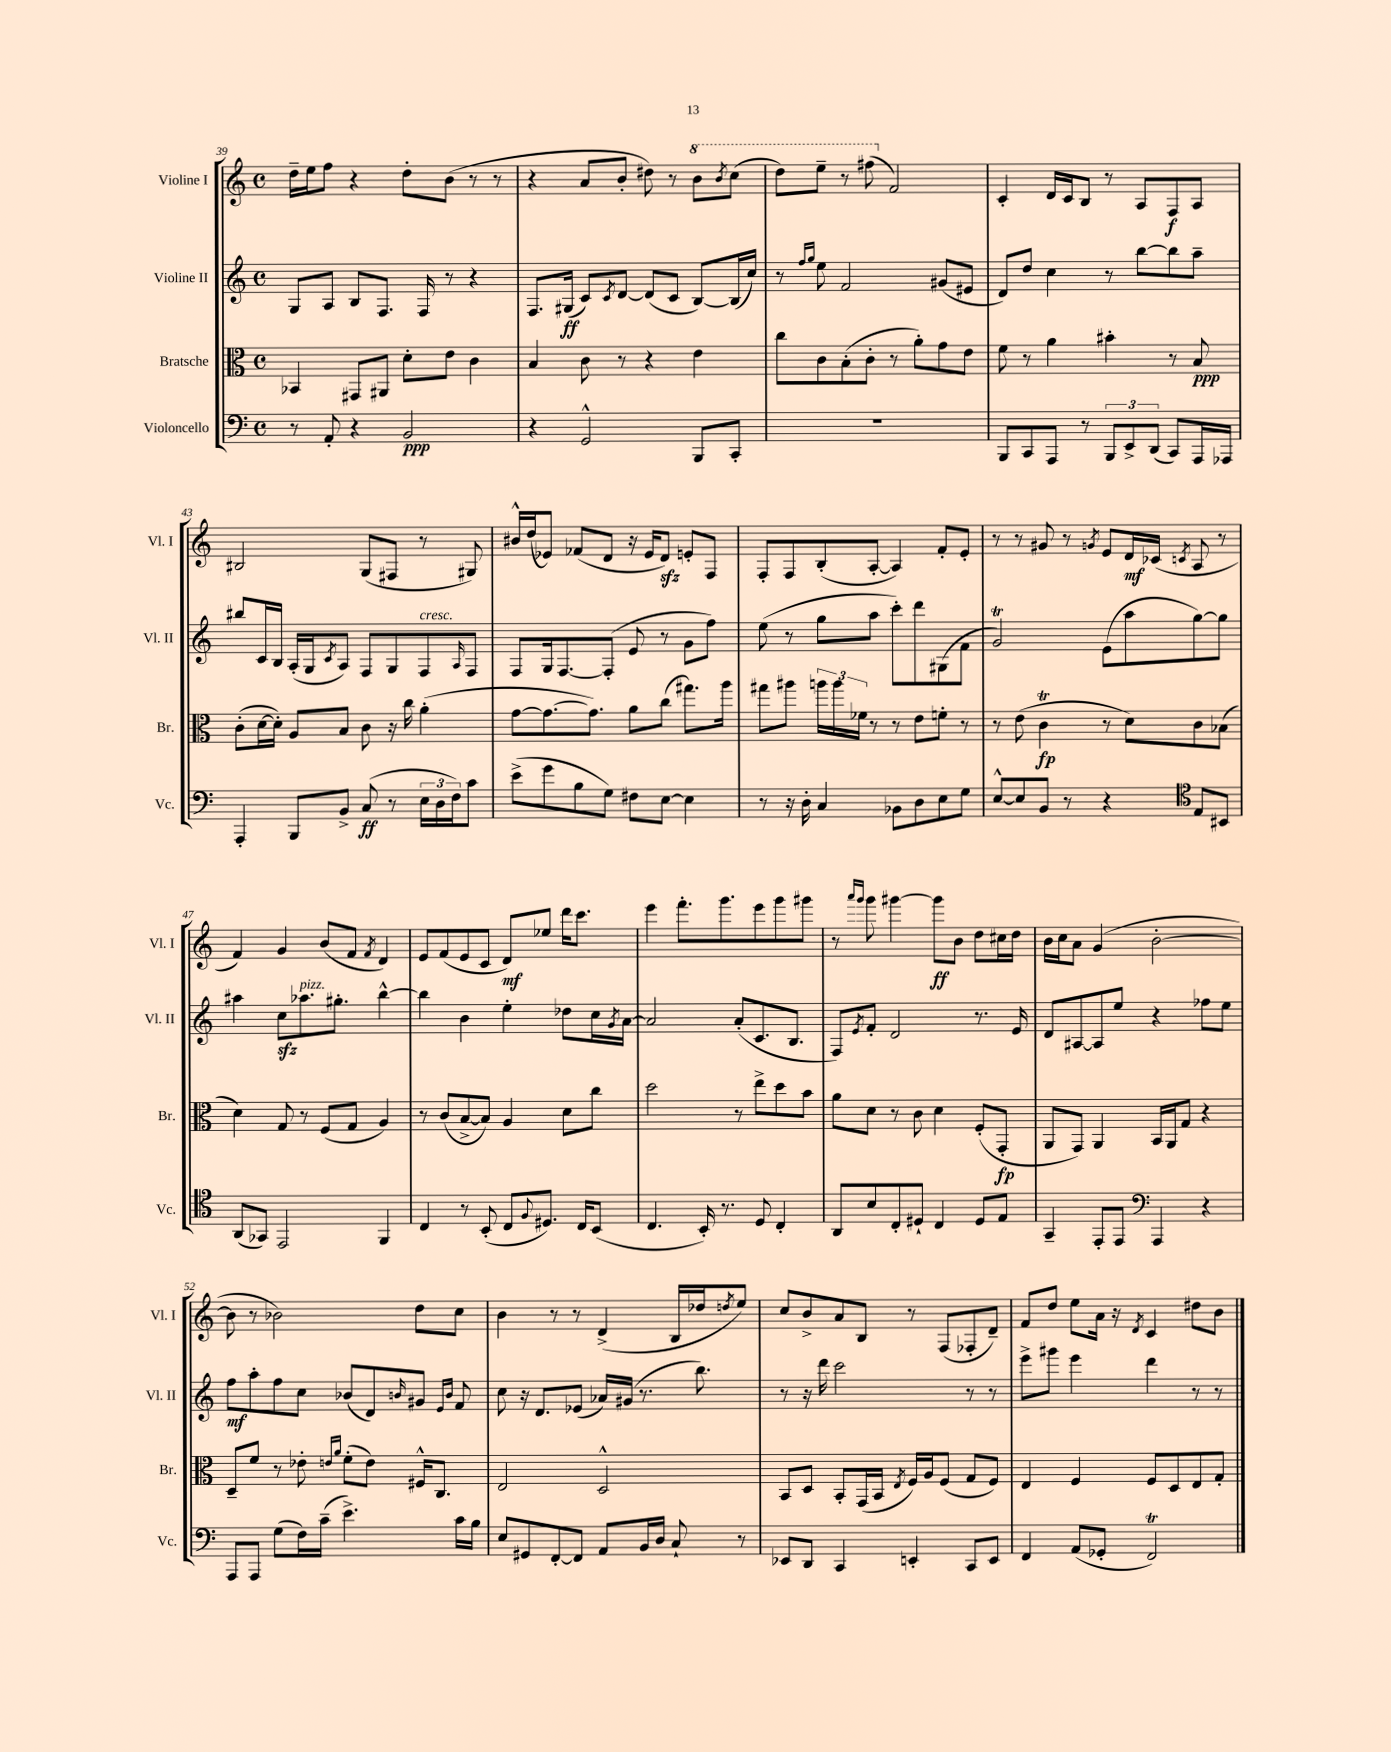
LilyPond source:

<<
\new StaffGroup <<
\new Staff = "s0" \with { instrumentName = "Violine I" shortInstrumentName = "Vl. I" } {
    \clef treble \key c \major \defaultTimeSignature \time 4/4
    d''16-- e''16 f''8 r4 d''8-. b'8( r8 r8 |
    r4 a'8 b'8-. dis''8) r8 \ottava #1 b''8 \acciaccatura { b''8 } c'''8( |
    d'''8) e'''8-- r8 fis'''8( \ottava #0 f'2) |
    c'4-. d'16 c'16 b8 r8 a8 f8\f a8 |
    bis2 g8( fis8 r8 gis8) |
    bis'16-^ d''16( ees'8) fes'8( d'8 r16 ees'16 d'8\sfz) e'8-. f8 |
    f8-. f8 b8-.( a8~-. a4) f'8-. e'8-. |
    r8 r8 gis'8 r8 \acciaccatura { g'8 } e'8 d'16\mf ces'16( \acciaccatura { c'8 } a8 r8 |
    f'4) g'4 b'8( f'8 \acciaccatura { f'8 } d'4) |
    e'8 f'8( e'8 c'8 d'8\mf) ees''8 d'''16 c'''8. |
    e'''4 f'''8.-. g'''8. e'''8 g'''8 gis'''8 |
    r8 \grace { a'''16 g'''16 } g'''8 gis'''4~ gis'''8\ff b'8 d''8 cis''16 d''16 |
    b'16 c''16 a'8 g'4( b'2~-. |
    b'8 r8 bes'2) d''8 c''8 |
    b'4 r8 r8 d'4->( b16 des''16 \acciaccatura { d''8 } e''8) |
    c''8 b'8-> a'8 b8 r8 f8( fes8-. d'8--) |
    f'8 d''8 e''8 a'16 r16 \acciaccatura { d'8 } c'4 dis''8 b'8 \bar "|." |
}
\new Staff = "s1" \with { instrumentName = "Violine II" shortInstrumentName = "Vl. II" } {
    \clef treble \key c \major \defaultTimeSignature \time 4/4
    g8 a8 b8 f8. f16 r8 r4 |
    f8. gis16\ff( c'8) \acciaccatura { c'8 } d'8~ d'8( c'8 b8~) b16( c''16) |
    r8 \grace { f''16 g''16 } e''8 f'2 gis'8( eis'8 |
    d'8) d''8 c''4 r8 b''8~ b''8 a''8-- |
    bis''8 c'16 b16 a16-.( g16 \acciaccatura { c'8 } a8) f8 g8 f8^\markup { \italic "cresc." } \grace { a16 } f8 |
    f8 g16 f8.~ f8-.( e'8 r8 g'8 f''8) |
    e''8( r8 g''8 a''8 c'''8-.) d'''8 gis8( f'8 |
    g'2\trill) e'8( a''8 g''8~) g''8 |
    ais''4 c''8\sfz aes''8.^\markup { \italic "pizz." } gis''8.-. b''4~-^ |
    b''4 b'4 e''4-. des''8 c''16 \acciaccatura { g'8 } a'16~ |
    a'2 a'8-.( c'8. b8. |
    f8) \acciaccatura { e'8 } f'8-. d'2 r8. e'16 |
    d'8 ais8~ ais8 e''8 r4 fes''8 e''8 |
    f''8\mf a''8-. f''8 c''8 bes'8( d'8) \grace { b'16 } gis'8 \grace { e'16 b'16 } f'8 |
    c''8 r16 d'8. ees'8( aes'16) gis'16( r8. b''8.) |
    r8 r16 d'''16 c'''2 r8 r8 |
    e'''8-> gis'''8 e'''4 d'''4 r8 r8 \bar "|." |
}
\new Staff = "s2" \with { instrumentName = "Bratsche" shortInstrumentName = "Br." } {
    \clef alto \key c \major \defaultTimeSignature \time 4/4
    bes,4 gis,8 ais,8 d'8-. e'8 c'4 |
    b4 c'8 r8 r4 e'4 |
    c''8 c'8 b8-.( c'8-. r8 a'8-.) g'8 e'8 |
    f'8 r8 a'4 bis'4-. r8 b8\ppp |
    c'8-.( d'16~ d'16-.) a8 b8 c'8 r16 c''16 a'4-.( |
    g'8~ g'8.~ g'8.) a'8 c''8( gis''8.) a''16 |
    gis''8 ais''8 \tuplet 3/2 { a''16 a''16 fes'16 } r8 r8 e'8 f'8-. r8 |
    r8 e'8( c'4\trill\fp r8 d'8) c'8 bes8( |
    d'4) g8 r8 f8( g8 a4) |
    r8 c'8( b8~-> b8) a4 d'8 c''8 |
    d''2 r8 e''8-> d''8 b'8 |
    a'8 d'8 r8 c'8 d'4 f8-.( g,8-.\fp |
    a,8 g,8) a,4 b,16 a,16 g8 r4 |
    d8-- f'8 r8 ees'8-. \grace { e'16 a'16 } f'8-.( e'8) fis16-^ c8. |
    e2 d2-^ |
    b,8 d8 b,8-. g,16( b,16 \acciaccatura { e8 } f16) a16 f8( g8 f8) |
    e4 f4 f8 d8 e8 g8-. \bar "|." |
}
\new Staff = "s3" \with { instrumentName = "Violoncello" shortInstrumentName = "Vc." } {
    \clef bass \key c \major \defaultTimeSignature \time 4/4
    r8 a,8-. r4 b,2\ppp |
    r4 g,2-^ b,,8 c,8-. |
    R1 |
    b,,8 c,8 a,,8 r8 \tuplet 3/2 { b,,8 e,8-> d,8( } c,8) a,,16 aes,,16 |
    a,,4-. b,,8 b,8-> c8\ff( r8 \tuplet 3/2 { e16 d16 f16) } c'8 |
    e'8->( g'8 b8 g8) fis8 e8~ e4 |
    r8 r16 d16-. c4 bes,8 d8 e8 g8 |
    e8~-^ e8 b,8 r8 r4 \clef tenor e8 bis,8 |
    a,8( ges,8) e,2 f,4 |
    c4 r8 b,8-.( c8 \appoggiatura { f8 } dis8.) c16 b,8( |
    c4. b,16-.) r8. d8 c4-. |
    a,8 b8 c8-. dis8-! c4 dis8 e8 |
    g,4-- e,8-. e,8 \clef bass a,,4 r4 |
    a,,8 a,,8 g8( f16) c'16--( e'4.->) c'16 b16 |
    e8 gis,8 f,8~-. f,8 a,8 b,16 d16 c8-! r8 |
    ees,8 d,8 c,4 e,4-. c,8 e,8 |
    f,4 a,8( ges,8-. f,2\trill) \bar "|." |
}
>>
>>
\layout { \context { \Score currentBarNumber = #39 } }
